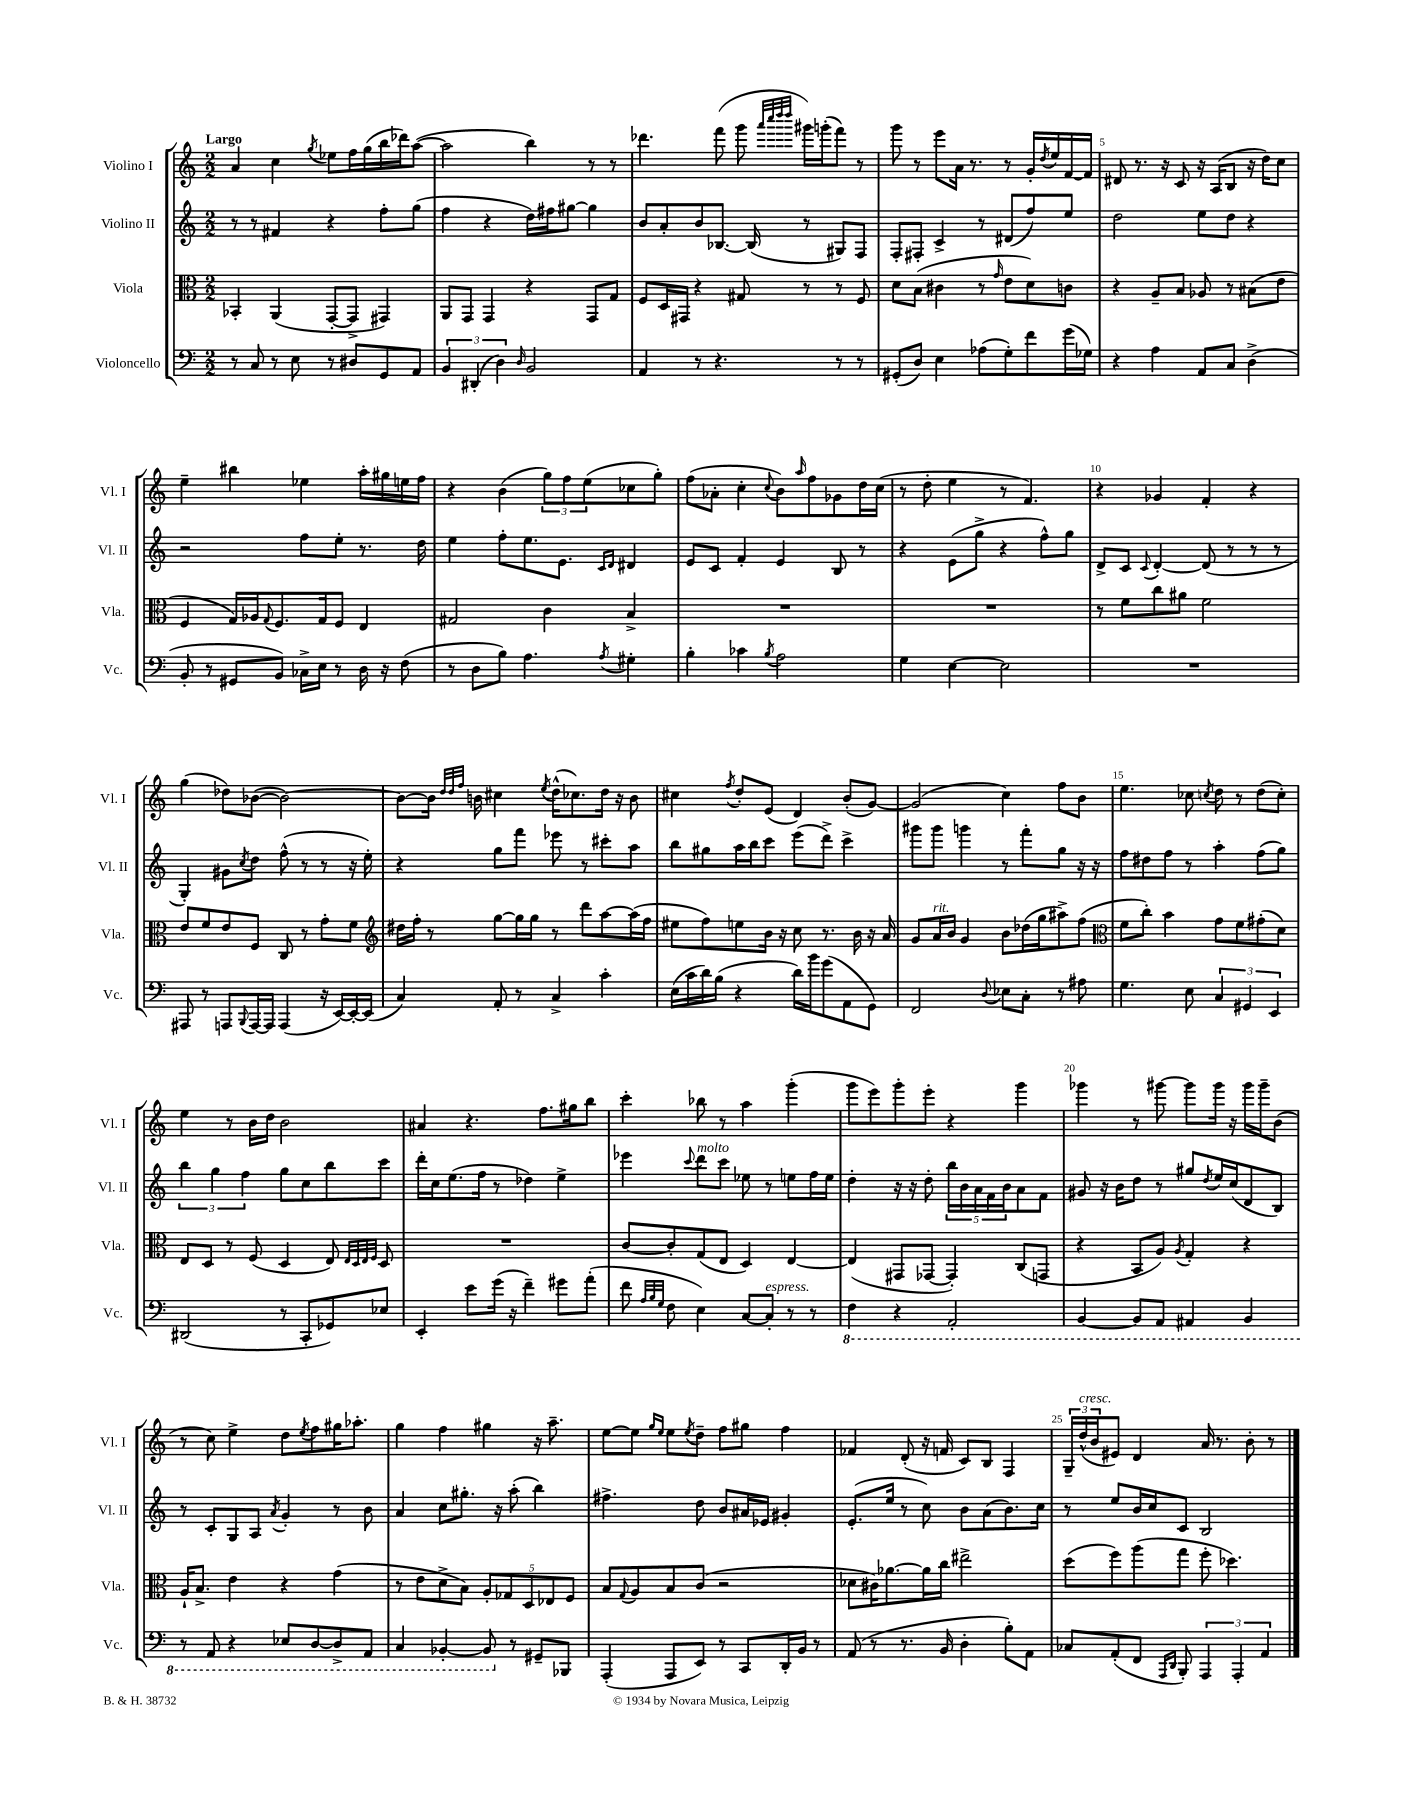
<<
\new StaffGroup <<
\new Staff = "s0" \with { instrumentName = "Violino I" shortInstrumentName = "Vl. I" } {
    \clef treble \key c \major \numericTimeSignature \time 2/2 \tempo "Largo"
    a'4 c''4 \acciaccatura { g''8 } ees''8 f''16 g''16( b''16 des'''16) a''8~( |
    a''2 b''4) r8 r8 |
    des'''4. f'''8( g'''8 \grace { a'''32 c''''32 d''''32 d''''32 } gis'''16) g'''16-.( f'''8) r8 |
    g'''8 r8 e'''8 a'16 r8. r8 g'16-. \acciaccatura { d''8 } e''16 f'16~ f'16 |
    dis'8 r8. r16 c'8 r16 a16( b8 r16 d''16) c''8 |
    e''4-- bis''4 ees''4 a''16-. gis''16 e''16 f''16 |
    r4 b'4( \tuplet 3/2 { g''8) f''8 e''8( } ces''8 g''8-.) |
    f''8( aes'8-. c''4-. \appoggiatura { c''8 } b'8) \grace { a''16 } f''8 ges'8 d''16 c''16( |
    r8 d''8-. e''4 r8 f'4.) |
    r4 ges'4 f'4-. r4 |
    g''4( des''8) bes'8~( bes'2~) |
    bes'8~ bes'16 \grace { d''32 d''32 f''32 } b'16 cis''4 \acciaccatura { e''8 } d''16-^( ces''8.) d''16 r16 b'8 |
    cis''4 \acciaccatura { f''8 } d''8-. e'8( d'4) b'8-.( g'8~) |
    g'2( c''4) f''8 b'8 |
    e''4. ces''8 \acciaccatura { c''8 } d''8 r8 d''8( c''8-.) |
    e''4 r8 b'16 d''16 b'2 |
    ais'4 r4. f''8. gis''16 b''8 |
    c'''4-. bes''8 r8 a''4 g'''4-.( |
    g'''8 e'''8) g'''8-. e'''8-. r4 g'''4 |
    ges'''4 r8 gis'''8~ gis'''8 gis'''16 r16 gis'''16 gis'''16-- b'8( |
    r8 c''8) e''4-> d''8 \acciaccatura { e''8 } f''8 gis''16 aes''8.-. |
    g''4 f''4 gis''4 r16 a''8.-- |
    e''8~ e''8 \grace { g''16 e''16 } e''8 \acciaccatura { e''8 } d''8-- f''8 gis''8 f''4 |
    fes'4 d'8-.( r16 f'16 c'8) b8 f4 |
    \tuplet 3/2 { g16-- d''16-^^\markup { \italic "cresc." }( b'16 } eis'8) d'4 a'16 r8. b'8-. r8 \bar "|." |
}
\new Staff = "s1" \with { instrumentName = "Violino II" shortInstrumentName = "Vl. II" } {
    \clef treble \key c \major \numericTimeSignature \time 2/2
    r8 r8 fis'4 r4 f''8-. g''8( |
    f''4 r4 d''16) fis''16 gis''8~ gis''4 |
    b'8 a'8-. b'8 bes8.~ bes16( r8 gis8) f8 |
    f8-. fis8-. c'4-> r8 dis'8( f''8) e''8 |
    d''2 e''8 d''8 r4 |
    r2 f''8 e''8-. r8. d''16 |
    e''4 f''8-. e''8. e'8. \grace { c'16 d'16 } dis'4 |
    e'8 c'8 f'4-. e'4 b8 r8 |
    r4 e'8( g''8-> r4 f''8-^) g''8 |
    d'8-> c'8 \appoggiatura { c'8 } d'4~-. d'8( r8 r8 r8 |
    g4-.) gis'8 \acciaccatura { c''8 } d''8 f''8-^( r8 r8 r16 e''16-.) |
    r4 g''8 f'''8 ees'''8 r8 cis'''8-. a''8 |
    b''8 gis''8 a''16 b''16 c'''8 e'''8( d'''8->) c'''4-> |
    gis'''8 gis'''8 g'''4 r8 f'''8-. g''8 r16 r16 |
    f''8 dis''8 f''8 r8 a''4-. f''8( g''8) |
    \tuplet 3/2 { b''4 g''4 f''4 } g''8 c''8 b''8 c'''8 |
    d'''16-. c''16 e''8.( f''16 r8 des''4) e''4-> |
    ees'''4 \appoggiatura { c'''8 } d'''8^\markup { \italic "molto" } c'''8 ees''8 r8 e''8 f''16 e''16 |
    d''4-. r16 r16 d''8-. \tuplet 5/4 { b''16 b'16 a'16 f'16 b'16 } a'8 f'8 |
    gis'8 r16 b'16 d''8 r8 gis''8 \acciaccatura { d''8 } e''16 c''16( d'8 b8) |
    r8 c'8-. g8 a8 \acciaccatura { a'8 } g'4-. r8 b'8 |
    a'4 c''8 gis''8.-. r16 a''8-.( b''4) |
    fis''4.-> d''8 b'8 ais'16 ees'16 gis'4-. |
    e'8.-.( e''16 r8 c''8) b'8 a'8( b'8.) c''16 |
    r8 e''8 b'16 c''16 c'8 b2 \bar "|." |
}
\new Staff = "s2" \with { instrumentName = "Viola" shortInstrumentName = "Vla." } {
    \clef alto \key c \major \numericTimeSignature \time 2/2
    bes,4-. a,4( g,8~-. g,8-> gis,4) |
    a,8 g,8 g,4 r4 g,8 g8 |
    f8 d16 gis,16 r4 gis8 r8 r8 f8 |
    d'8 b8( cis'4 r8 \grace { g'16 } e'8 d'8) c'8 |
    r4 a8-- b8 aes8 r8 bis8( e'8 |
    f4 g16) aes16 \appoggiatura { g8 } f8. g16 f8 e4 |
    gis2 c'4 b4-> |
    R1 |
    R1 |
    r8 f'8 c''8 ais'8 f'2 |
    e'8 f'8 e'8 f8 c8 r8 g'8-. f'8 |
    \clef treble dis''16 f''16-. r8 g''8~ g''16 g''16 r8 d'''8 a''8~ a''16( f''16 |
    eis''8 f''8) e''8 b'16 r16 c''8 r8. b'16 r16 a'16 |
    g'8 a'16^\markup { \italic "rit." } b'16 g'4 b'8 des''16( g''16 ais''8->) f''8( |
    \clef alto f'8 c''8-.) b'4 g'8 f'8 gis'8-.( d'8) |
    e8 d8 r8 f8( d4 e8) \grace { e32 d32 e32 f32 } d8 |
    R1 |
    c'8~ c'8-. g8( e8 d4) e4~ |
    e4( gis,8 ges,8~ ges,4-.) c8( g,8 |
    r4 b,8 a8) \acciaccatura { a8 } g4-. r4 |
    a16-! b8.-> e'4 r4 g'4( |
    r8 e'8 d'8-> b8) \tuplet 5/4 { a8-. ges8 d8 ees8 f8 } |
    b8 \appoggiatura { g8 } a8 b8 c'8( r2 |
    des'8 cis'16) aes'8.~ aes'16 c''16 eis''2-> |
    d''8( f''8) a''8( g''8 f''8-. des''4.) \bar "|." |
}
\new Staff = "s3" \with { instrumentName = "Violoncello" shortInstrumentName = "Vc." } {
    \clef bass \key c \major \numericTimeSignature \time 2/2
    r8 c8 r8 e8 r8 dis8 g,8 a,8 |
    \tuplet 3/2 { b,4 dis,4-.( d4) } \grace { d16 } b,2 |
    a,4 r8 r4. r8 r8 |
    gis,8-.( d8) e4 aes8( g8-.) f'8 g'16( ges16) |
    r4 a4 a,8 c8 d4->( |
    b,8-. r8 gis,8 b,8) ces16-> e16 r8 d16 r16 f8( |
    r8 d8 b8) a4. \acciaccatura { a8 } gis4-. |
    b4-. ces'4 \acciaccatura { b8 } a2 |
    g4 e4~ e2 |
    R1 |
    ais,,8 r8 a,,8 \appoggiatura { b,,8 } a,,16~ a,,16 a,,4( r16 e,16~) e,16~-. e,16( |
    c4) a,8-. r8 c4-> c'4-. |
    e16( c'16 d'16) b16( r4 d'16) b'16 g'8( a,8 g,8) |
    f,2 \appoggiatura { d8 } ees8 c8-. r8 ais8 |
    g4. e8 \tuplet 3/2 { c4 gis,4 e,4 } |
    dis,2( r8 c,8-. ges,8) ees8 |
    e,4-. e'8 g'16( r16 f'4--) gis'8 a'8-.( |
    f'8 \grace { a32 b32 g32 } f8 e4) c8~ c8-.^\markup { \italic "espress." } r8 r8 |
    \ottava #-1 f,4 r4 a,,2-. |
    b,,4~ b,,8 a,,8 ais,,4 b,,4 |
    r8 a,,8 r4 ees,8 d,8~ d,8-> a,,8 |
    c,4 bes,,4~-. bes,,8 \ottava #0 r8 gis,8-- bes,,!8 |
    a,,4-.( a,,8 e,8) r8 c,8 d,16-. b,16 r8 |
    a,8( r8 r8. b,16 d4-. b8-.) a,8 |
    ces8 a,8-.( f,8 \grace { a,,16 d,16 } b,,8-.) \tuplet 3/2 { a,,4 a,,4-. a,4 } \bar "|." |
}
>>
>>
\layout { \context { \Score \override BarNumber.break-visibility = ##(#f #t #t) barNumberVisibility = #(every-nth-bar-number-visible 5) } }
